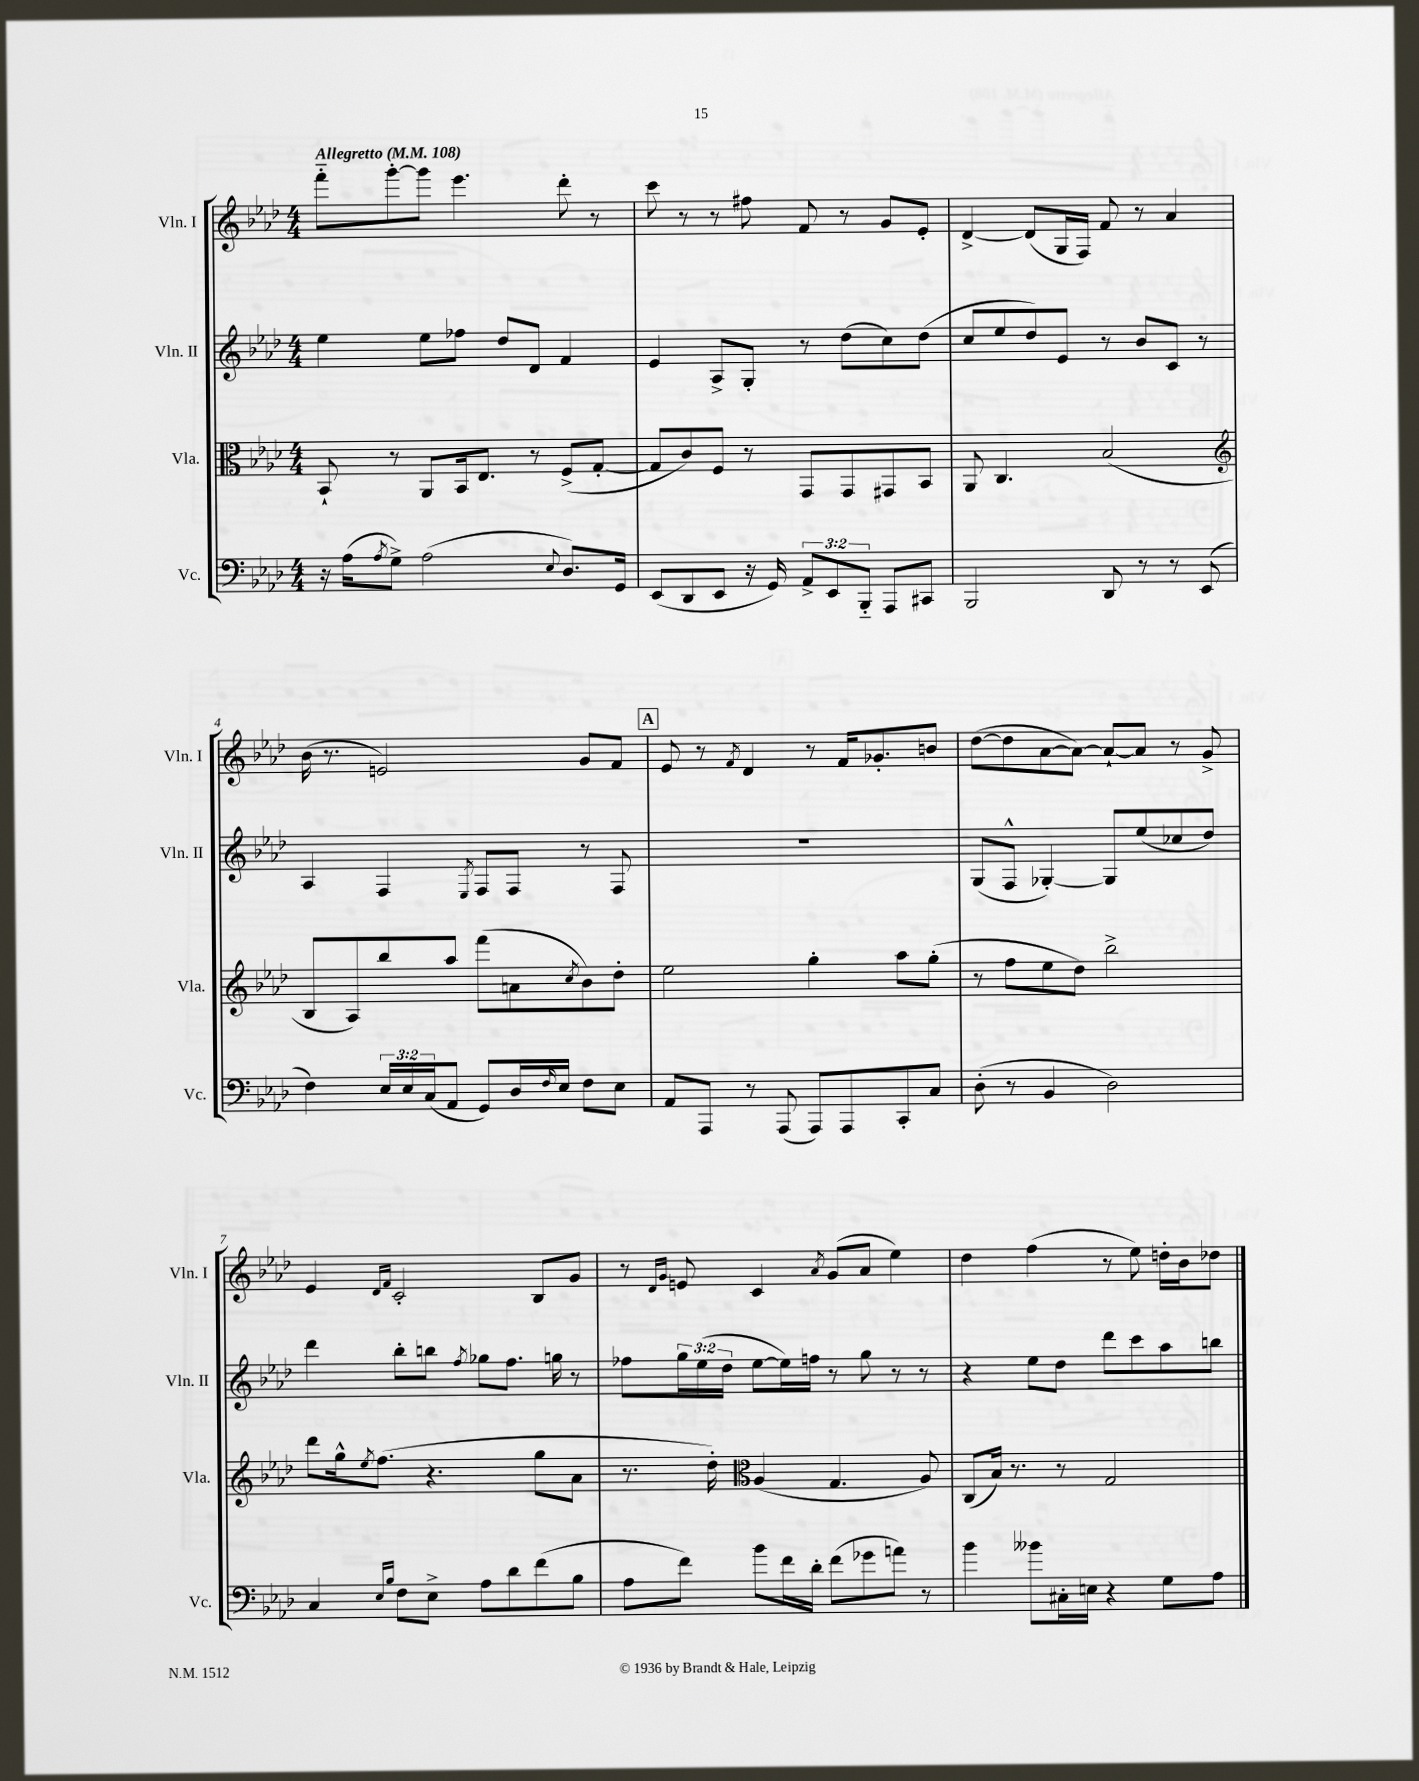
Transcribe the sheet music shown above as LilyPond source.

<<
\new StaffGroup <<
\new Staff = "s0" \with { instrumentName = "Vln. I" shortInstrumentName = "Vln. I" } {
    \clef treble \key aes \major \numericTimeSignature \time 4/4 \tempo "Allegretto" 4 = 108
    f'''8-_ g'''8~-. g'''8 ees'''4. des'''8-. r8 |
    c'''8 r8 r8 fis''8 f'8 r8 g'8 ees'8-. |
    des'4~-> des'8( g16 f16) f'8 r8 aes'4 |
    bes'16( r8. e'2) g'8 f'8 |
    \mark \markup { \box "A" } ees'8 r8 \acciaccatura { f'8 } des'4 r8 f'16 ges'8.-. b'8 |
    des''8~( des''8 aes'8~ aes'8~) aes'8~-! aes'8 r8 g'8-> |
    ees'4 \grace { des'16 f'16 } c'2-. bes8 g'8 |
    r8 \grace { des'16 g'16 } e'8 c'4 \acciaccatura { aes'8 } g'8( aes'8 ees''4) |
    des''4 f''4( r8 ees''8) d''16-. bes'16 des''8 \bar "|." |
}
\new Staff = "s1" \with { instrumentName = "Vln. II" shortInstrumentName = "Vln. II" } {
    \clef treble \key aes \major \numericTimeSignature \time 4/4 \override Staff.TupletNumber.text = #tuplet-number::calc-fraction-text
    ees''4 ees''8 fes''8 des''8 des'8 f'4 |
    ees'4 aes8-> g8-. r8 des''8( c''8) des''8( |
    c''8 ees''8 des''8) ees'8 r8 bes'8 c'8 r8 |
    aes4 f4 \acciaccatura { ees8 } f8 f8 r8 f8 |
    \mark \markup { \box "A" } R1 |
    g8( f8-^ ges4~-.) ges8 ees''8( ces''8 des''8) |
    des'''4 bes''8-. b''8 \acciaccatura { f''8 } ges''8 f''8. g''16 r8 |
    fes''8 \tuplet 3/2 { g''16 ees''16( des''16 } ees''8~ ees''16) f''16 r8 g''8 r8 r8 |
    r4 ees''8 des''8 des'''8 c'''8 aes''8 b''8 \bar "|." |
}
\new Staff = "s2" \with { instrumentName = "Vla." shortInstrumentName = "Vla." } {
    \clef alto \key aes \major \numericTimeSignature \time 4/4
    bes,8-! r8 aes,8 bes,16 ees8. r8 f8->( g8~-. |
    g8 c'8) f8 r8 g,8 g,8 gis,8 bes,8 |
    aes,8 c4. bes2( |
    \clef treble bes8 aes8) bes''8 aes''8 f'''8( a'8 \acciaccatura { c''8 } bes'8) des''8-. |
    \mark \markup { \box "A" } ees''2 g''4-. aes''8 g''8-.( |
    r8 f''8 ees''8 des''8) bes''2-> |
    des'''8 g''16-^ \acciaccatura { ees''8 } f''8.( r4. g''8 aes'8 |
    r8. des''16-.) \clef alto aes4( g4. aes8) |
    c8( bes16) r8. r8 g2 \bar "|." |
}
\new Staff = "s3" \with { instrumentName = "Vc." shortInstrumentName = "Vc." } {
    \clef bass \key aes \major \numericTimeSignature \time 4/4 \override Staff.TupletNumber.text = #tuplet-number::calc-fraction-text
    r16 aes16( \acciaccatura { aes8 } g8->) aes2( \appoggiatura { ees8 } des8.) g,16 |
    ees,8( des,8 ees,8 r16 g,16) \tuplet 3/2 { aes,8-> ees,8 bes,,8-_ } aes,,8 cis,8 |
    bes,,2 des,8 r8 r8 ees,8( |
    f4) \tuplet 3/2 { ees16 ees16 c16( } aes,8 g,8) des16 \grace { f16 } ees16 f8 ees8 |
    \mark \markup { \box "A" } aes,8 aes,,8 r8 aes,,8( aes,,8) aes,,8 c,8-. c8 |
    des8-.( r8 bes,4 des2) |
    c4 \grace { ees16 bes16 } f8 ees8-> aes8 des'8 f'8( bes8 |
    aes8 f'8) bes'8 f'16 des'16-. f'8( ges'8 a'8) r8 |
    bes'4 beses'8 cis16-. e16 r4 g8 aes8 \bar "|." |
}
>>
>>
